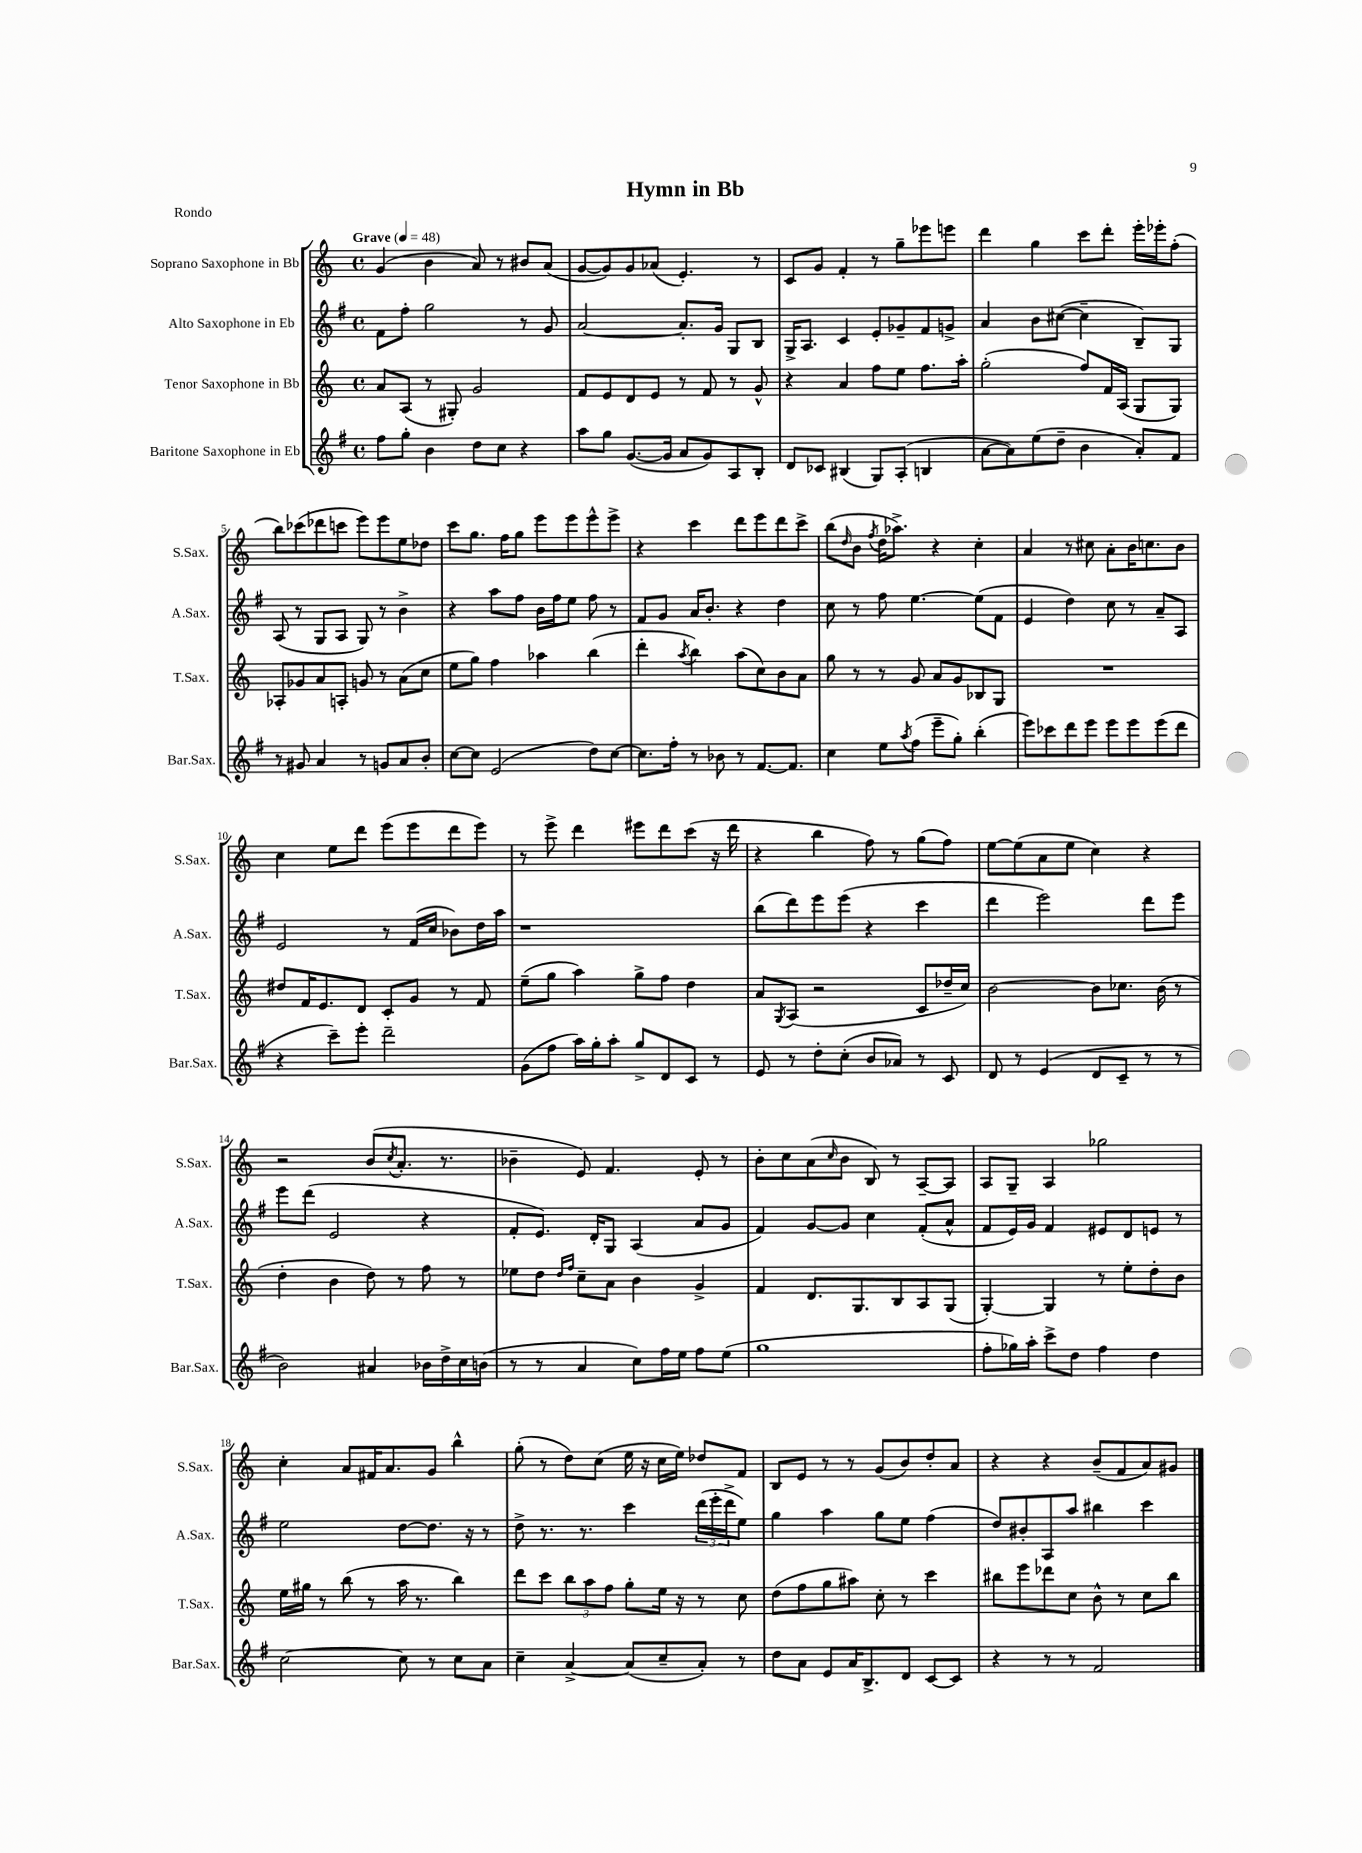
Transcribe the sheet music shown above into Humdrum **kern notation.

**kern	**kern	**kern	**kern
*staff4	*staff3	*staff2	*staff1
*clefG2	*clefG2	*clefG2	*clefG2
*k[f#]	*k[]	*k[f#]	*k[]
*M4/4	*M4/4	*M4/4	*M4/4
*met(c)	*met(c)	*met(c)	*met(c)
*MM48	*MM48	*MM48	*MM48
8ff#	8a	8f#	(4g
8gg'	(8A	8ff#'	.
4b	8r	2gg	4b
.	8G#')	.	.
8dd	2g	.	8a)
8cc	.	.	8r
4r	.	8r	8b#
.	.	8g	(8a
=	=	=	=
8aa	8f	[2a	[8g
8gg	8e	.	8g])
([8.g	8d	.	8g
.	8e	.	(8a-
16g]	.	.	.
8a	8r	8.a']	4.e')
8g)	8f	.	.
.	.	16g	.
8A	8r	8G	.
8B'	8g^^	8B	8r
=	=	=	=
8d	4r	16G^	8c
.	.	8.A	.
8c-	.	.	8g
(4B#	4a	4c	4f'
8G)	8ff	8e'	8r
(8A'	8ee	8g-~	8gg~
4B	8.ff	8f#	8eee-
.	.	8g^	8eee
.	16aa'	.	.
=	=	=	=
[8a	(2gg'	4a	4ddd
8a])	.	.	.
(8ee	.	8b	4gg
8dd~	.	([8cc#	.
4b	8ff)	4cc#~]	8ccc
.	16f	.	8ddd'
.	(16A	.	.
8a')	8G	8B~)	16eee'
.	.	.	16eee-'
8f#	8G)	8G	(8ff'
=	=	=	=
8r	8A-'	(8A	8bb)
8g#	8g-	8r	(8ccc-
4a	8a	8G	8ddd-
.	8A'	8A	8ccc
8r	8g	8G)	8eee)
8g	8r	8r	8eee
8a	(8a	4b^	8ee
8b'	8cc	.	8dd-
=	=	=	=
[8cc	8ee	4r	8ccc
8cc]	8gg)	.	8.gg
(2e	4ff	8aa	.
.	.	.	16ff
.	.	8ff#	8gg
.	4aa-	16b	8eee
.	.	16ff#	.
.	.	8ee	8eee
8dd)	(4bb	8ff#	8eee^^
[8cc	.	8r	8eee^
=	=	=	=
8.cc]	4ddd'	8f#	4r
.	.	8g	.
16ff#'	.	.	.
.	8qaa	.	.
8r	4bb)	16a	4ccc
.	.	8.b'	.
8b-	.	.	.
8r	(8aa	4r	8ddd
[8.f#	8cc)	.	8eee
.	8b	4dd	8ddd
8.f#]	.	.	.
.	8a	.	8ccc^
=	=	=	=
4cc	8gg	8cc	(8bb
.	.	.	16qqdd
.	8r	8r	8b
.	.	.	8qff
8ee	8r	8ff#	16dd
.	.	.	8.aa-^)
8qaa	.	.	.
(8ff#	8g	[4.ee	.
8eee~	8a	.	4r
8gg')	8g	.	.
(4bb'	8B-	(8ee]	4cc'
.	8G	8f#	.
=	=	=	=
8eee)	1r	4e	4a
8ccc-	.	.	.
8ddd	.	4dd)	8r
8eee	.	.	8cc#
8eee	.	8cc	8a'
8eee	.	8r	16b
.	.	.	8.cc
(8eee	.	8a~	.
8ddd	.	8A	8b
=	=	=	=
4r	8dd#	2e	4cc
.	16f	.	.
.	8.e	.	.
8ccc~)	.	.	8ee
8eee'	8d	.	8ddd
2ddd~	8c'	8r	(8eee
.	8g	(16f#	8eee
.	.	16cc	.
.	8r	8b-)	8ddd
.	8f	16dd	8eee)
.	.	16aa	.
=	=	=	=
(8g	(8ee~	1r	8r
8ff#	8gg	.	8eee^
16aa)	4aa)	.	4ddd
16gg'	.	.	.
8aa'	.	.	.
8gg^	8gg^	.	8eee#
8d	8ff	.	8ddd
8c	4dd	.	(8ccc
8r	.	.	16r
.	.	.	16ddd
=	=	=	=
8e	8a	(8bb	4r
.	8qG	.	.
8r	(8A	8ddd)	.
8dd'	2r	8eee	4bb
(8cc'	.	(8eee	.
8b	.	4r	8ff)
8a-)	.	.	8r
8r	8c	4ccc	(8gg
8c	16dd-~	.	8ff)
.	16cc)	.	.
=	=	=	=
8d	[2b	4ddd	[8ee
8r	.	.	(8ee]
(4e	.	2eee)	8a
.	.	.	8ee
8d	8b]	.	4cc)
8c~	8.cc-	.	.
8r	.	8ddd	4r
.	(16b	.	.
8r	8r	8eee	.
=	=	=	=
2b)	4dd'	8eee	2r
.	.	(8ddd	.
.	4b	2e	.
4a#	8dd)	.	(8b
.	.	.	8qcc
.	8r	.	8.a'
16b-	8ff	4r	.
16dd^	.	.	8.r
16cc	8r	.	.
(16b	.	.	.
=	=	=	=
8r	8ee-	8f#'	4b-~
8r	8dd	8.e)	.
.	16qqdd	.	.
.	16qqff	.	.
4a	8cc~	.	8e)
.	.	16d'	.
.	8a	8G	4.f
8cc)	4b	(4A	.
16ff#	.	.	.
16ee	.	.	.
8ff#	4g^	8a	8e'
(8ee	.	8g	8r
=	=	=	=
1gg	4f	4f#)	8b'
.	.	.	8cc
.	8.d	[8g	(8a
.	.	.	16qqcc
.	.	8g]	8b
.	8.G	.	.
.	.	4cc	8B)
.	8B	.	8r
.	8A	(8f#'	[8A~
.	(8G	8a^^	8A]
=	=	=	=
8ff#'	[4G')	8f#	8A
16gg-)	.	16e)	8G~
16aa'	.	16g	.
8ccc^	4G]	4f#	4A
8dd	.	.	.
4ff#	8r	8e#	2gg-
.	8ee'	8d	.
4dd	8dd'	8e	.
.	8b	8r	.
=	=	=	=
[2cc	16ee	2ee	4cc'
.	16gg#	.	.
.	8r	.	.
.	(8bb	.	8a
.	8r	.	16f#
.	.	.	8.a
8cc]	16aa	[8dd	.
.	8.r	.	.
8r	.	8.dd]	8g
8cc	4bb)	.	4bb^^
.	.	16r	.
8a	.	8r	.
=	=	=	=
4cc~	8ddd	8dd^	(8gg'
.	8ccc	8.r	8r
[4a^	12bb	.	8dd)
.	.	8.r	.
.	12aa	.	.
.	.	.	(8cc
.	12ff	.	.
(8a]	8gg'	4ccc	16ee
.	.	.	16r
8cc~	16ee	.	16cc
.	16r	.	16ee)
8a')	8r	(24ddd	8dd-
.	.	24eee'	.
.	.	24ddd^	.
8r	8cc	8ee)	8f
=	=	=	=
8dd	(8dd	4gg	8B
8a	8ff	.	8e
8e	8gg	4aa	8r
16a	8aa#)	.	8r
8.B^	.	.	.
.	8cc'	8gg	(8g
8d	8r	8ee	8b)
[8c	4ccc	(4ff#	8dd'
8c]	.	.	8a
=	=	=	=
4r	8bb#	8dd)	4r
.	8eee	8b#'	.
8r	8ddd-	8A	4r
8r	8cc	8aa	.
2f#	8b^^	4bb#	(8b~
.	8r	.	8f
.	8cc	4ccc	8a)
.	8bb#	.	8g#
==	==	==	==
*-	*-	*-	*-
